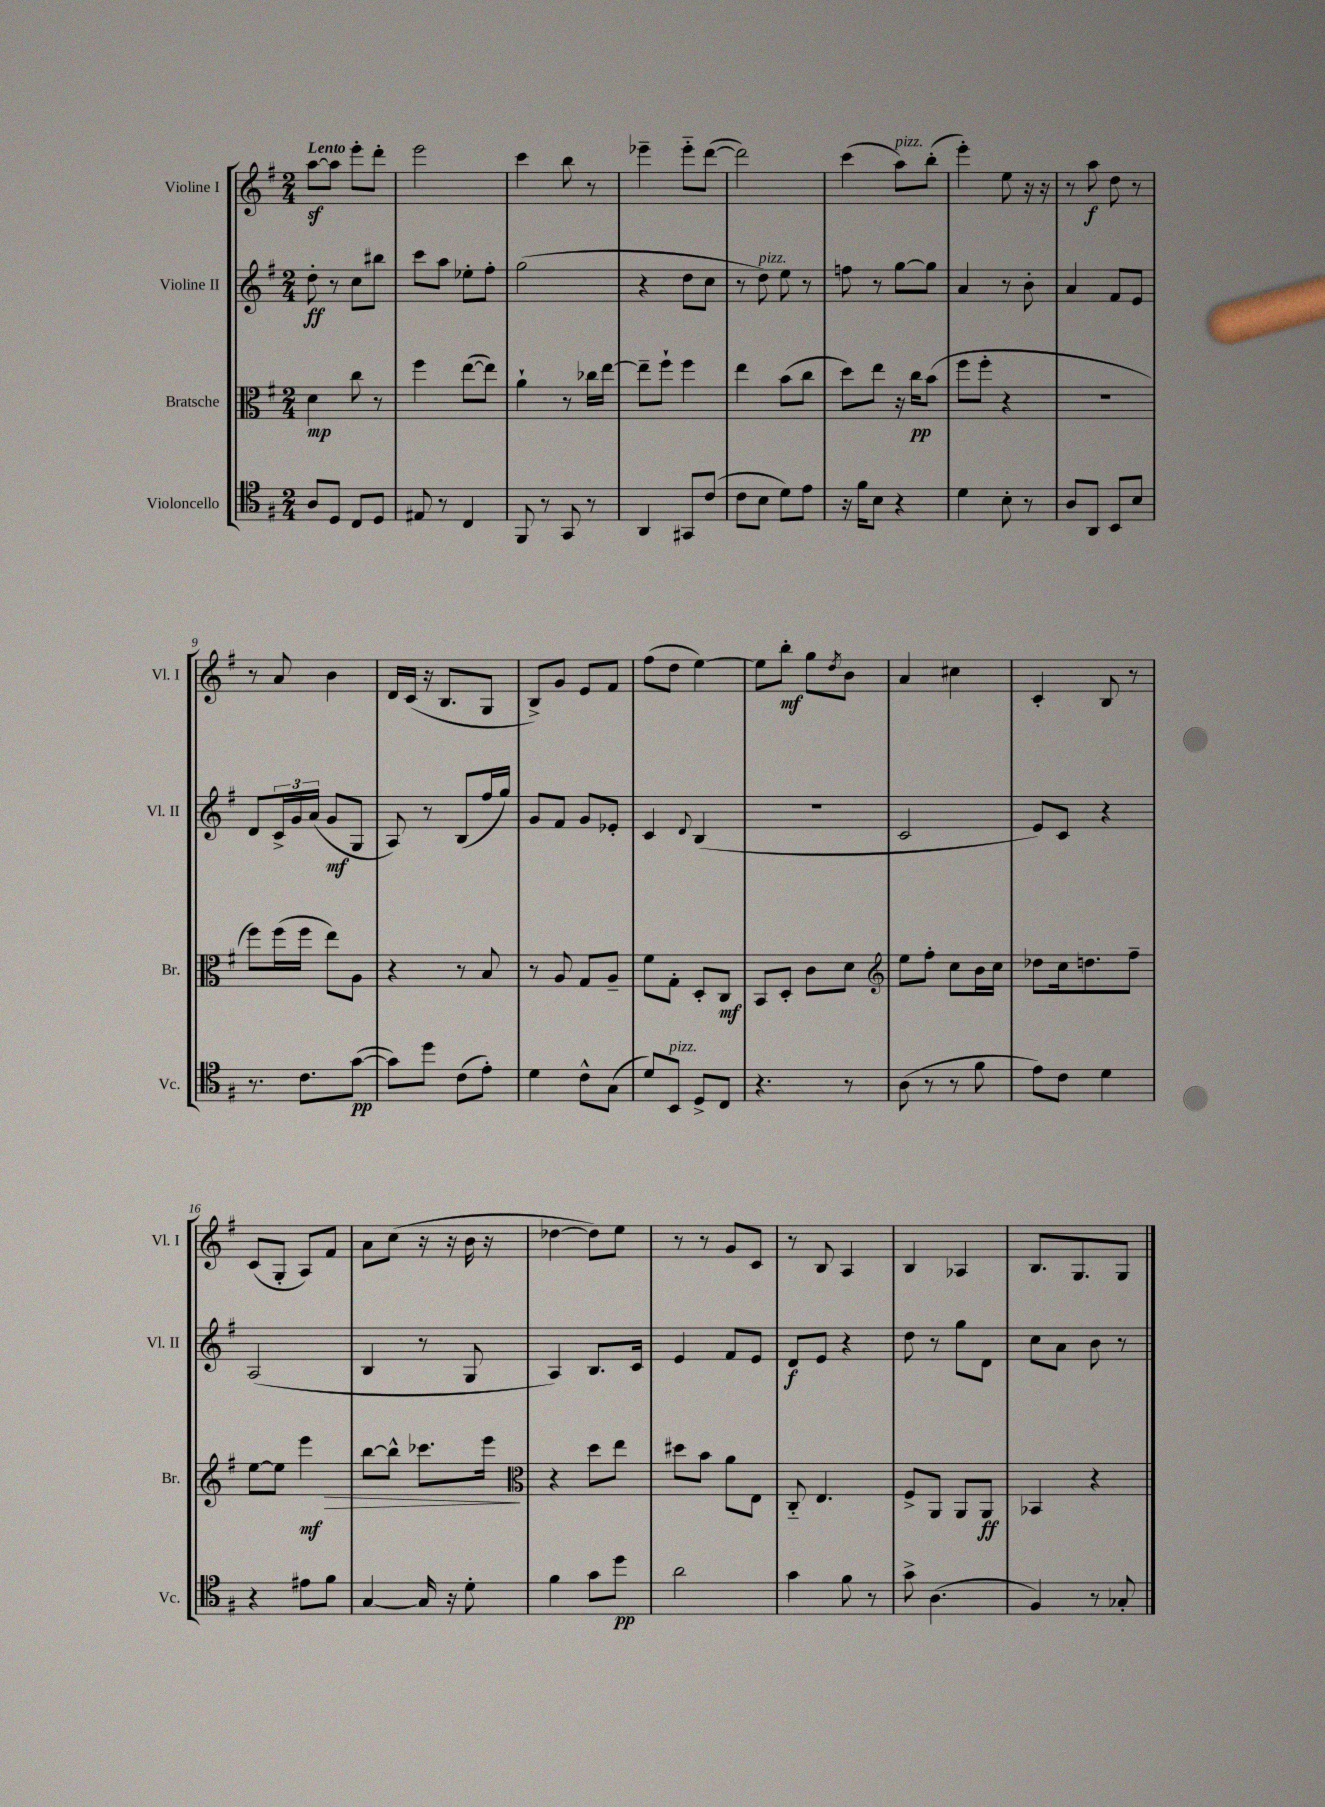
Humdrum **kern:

**kern	**kern	**kern	**kern
*staff4	*staff3	*staff2	*staff1
*clefC4	*clefC3	*clefG2	*clefG2
*k[f#]	*k[f#]	*k[f#]	*k[f#]
*M2/4	*M2/4	*M2/4	*M2/4
8A/L	4d\	8dd'\	[8aa\L
8D/J	.	8r	8aa\]J
8C/L	8cc\	8cc\L	8eee'\L
8D/J	8r	8bb#\J	8ddd'\J
=	=	=	=
8E#/	4ff#\	8ccc\L	2eee\
8r	.	8aa\J	.
4C/	([8ee\L	8ee-'\L	.
.	8ee\]J)	8ff#'\J	.
=	=	=	=
8FF#/	4a`\	(2gg\	4ccc\
8r	.	.	.
8GG/	8r	.	8bb\
8r	16cc-\LL	.	8r
.	[16ee\JJ	.	.
=	=	=	=
4AA/	8ee~\]L	4r	4eee-~\
.	8ff#`\J	.	.
8GG#/L	4ff#\	8dd\L	8eee-'~\L
(8c/J	.	8cc\J	([8ddd\J
=	=	=	=
8c\L	4ee\	8r	2ddd\])
8B\J	.	8dd\)	.
8d\L)	(8b\L	8ee\	.
8e\J	8cc\J	8r	.
=	=	=	=
16r	8dd\L)	8ff\	(4ccc\
16f#\LK	.	.	.
8B\J	8ee\J	8r	.
4r	16r	[8gg\L	8aa\L)
.	16cc\LK	.	.
.	(8b\J	8gg\]J	(8bb'\J
=	=	=	=
4d\	8ff#\L	4a/	4eee'\)
.	8ff#'\J	.	.
8B'\	4r	8r	8ee\
8r	.	8b'\	16r
.	.	.	16r
=	=	=	=
8A/L	2r	4a/	8r
8AA/J	.	.	8aa\
8BB/L	.	8f#/L	8dd\
8B/J	.	8e/J	8r
=	=	=	=
8.r	8ff#\L)	8d/L	8r
.	(16ff#\L	24c^/L	8a/
.	.	24g/	.
8.c\L	16ff#\JJ	.	.
.	.	(24a/JJ	.
.	8ee\L)	8g/L	4b\
([8g\J	8A\J	8G/J	.
=	=	=	=
8g\]L)	4r	8A/)	16d/LL
.	.	.	(16c/JJ
8dd\J	.	8r	16r
.	.	.	8.B/L
(8c\L	8r	(8B/L	.
8e'\J)	8B/	16ff#/L	8G/J
.	.	16gg/JJ)	.
=	=	=	=
4d\	8r	8g/L	8B^/L)
.	8A/	8f#/J	8g/J
8c^^\L	8G/L	8g/L	8e/L
(8G\J	8A~/J	8e-'/J	8f#/J
=	=	=	=
8d/L)	8f#\L	4c/	(8ff#\L
8BB/J	8G'\J	.	8dd\J
.	.	8qqd/	.
8D^/L	8D'/L	(4B/	[4ee\)
8C/J	8C/J	.	.
=	=	=	=
4.r	8BB/L	2r	8ee\]L
.	8D'/J	.	8bb'\J
.	8c\L	.	8gg\L
.	.	.	8qdd/
8r	8d\J	.	8b\J
=	=	=	=
*	*clefG2	*	*
(8A\	8ee\L	2c/	4a/
8r	8ff#'\J	.	.
8r	8cc\L	.	4cc#\
8f#\	16b\L	.	.
.	16cc\JJ	.	.
=	=	=	=
8e\L)	8dd-\L	8e/L)	4c'/
8c\J	16cc\k	8c/J	.
.	8.dd\	.	.
4d\	.	4r	8B/
.	8ff#~\J	.	8r
=	=	=	=
4r	[8ee\L	(2A/	(8c/L
.	8ee\]J	.	8G'/J
8e#\L	4eee\	.	8A/L)
8f#\J	.	.	8f#/J
=	=	=	=
[4G/	[8bb\L	4B/	8a\L
.	8bb^^\]J	.	(8cc\J
16G/]	8.ccc-\L	8r	16r
16r	.	.	16r
8d'\	.	8G/	16b\
.	16eee\Jk	.	16r
=	=	=	=
*	*clefC3	*	*
4f#\	4r	4A/)	[4dd-\
8g\L	8dd\L	8.B/L	8dd-\]L)
8dd\J	8ee\J	.	8ee\J
.	.	16c/Jk	.
=	=	=	=
2a\	8dd#\L	4e/	8r
.	8b\J	.	8r
.	8a\L	8f#/L	8g/L
.	8E\J	8e/J	8c/J
=	=	=	=
4g\	8C'~/	8d/L	8r
.	4.E/	8e/J	8B/
8f#\	.	4r	4A/
8r	.	.	.
=	=	=	=
8g^\	8F#^/L	8dd\	4B/
(4.A\	8AA/J	8r	.
.	8AA/L	8gg\L	4A-/
.	8AA/J	8d\J	.
=	=	=	=
4F#/)	4BB-/	8cc\L	8.B/L
.	.	8a\J	.
.	.	.	8.G/
8r	4r	8b\	.
8G-'/	.	8r	8G/J
==	==	==	==
*-	*-	*-	*-
